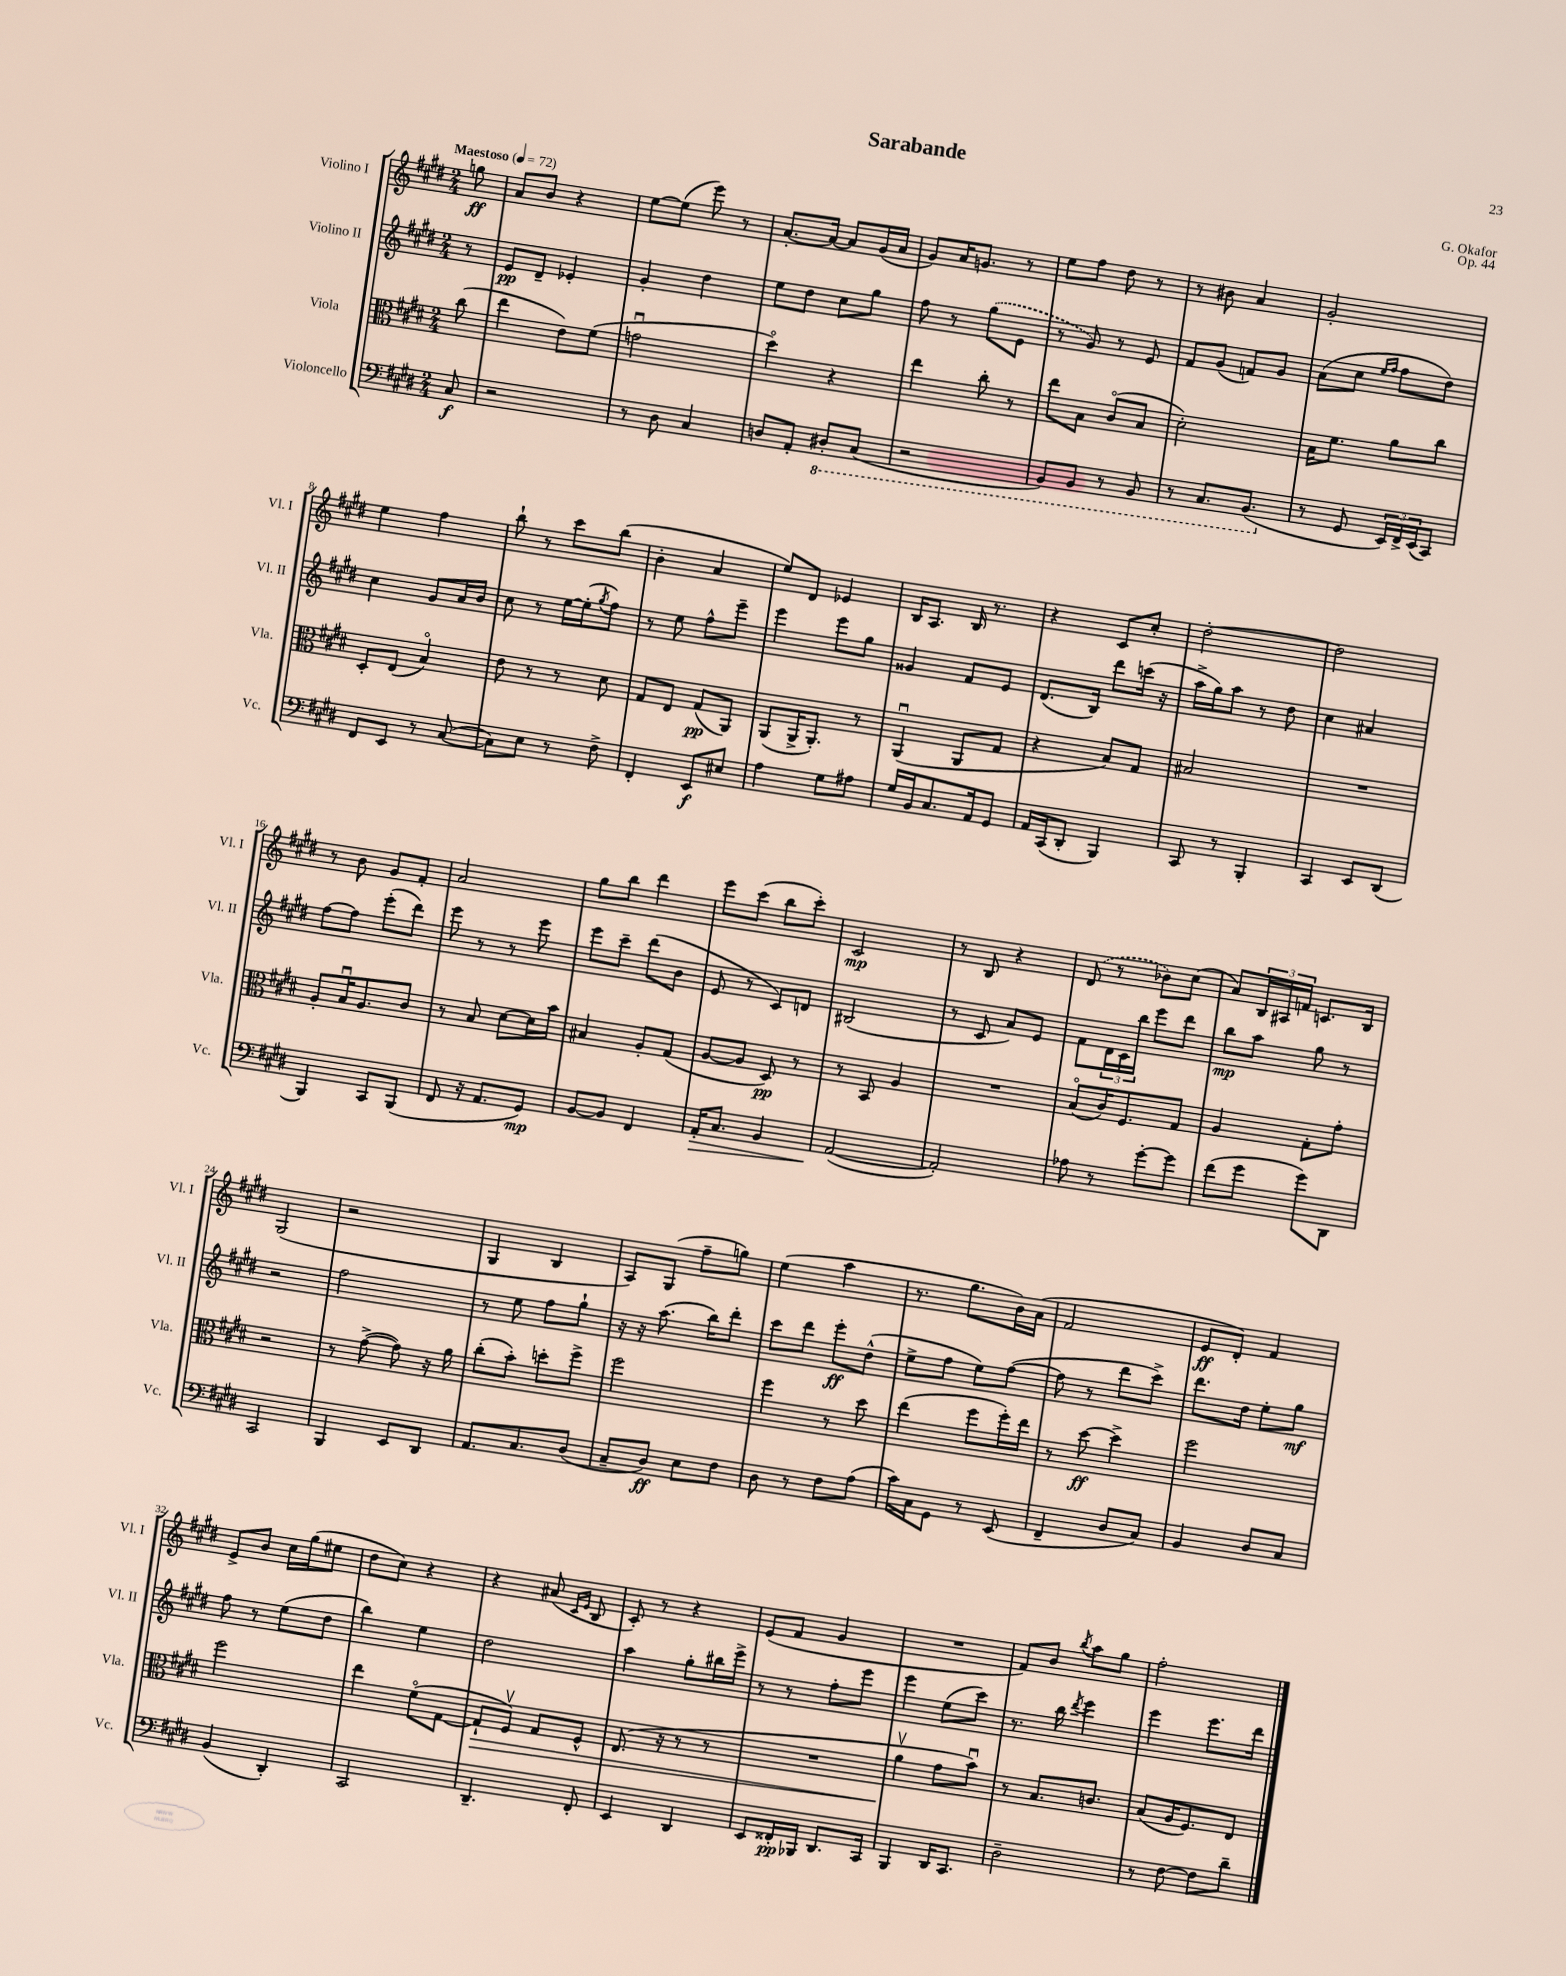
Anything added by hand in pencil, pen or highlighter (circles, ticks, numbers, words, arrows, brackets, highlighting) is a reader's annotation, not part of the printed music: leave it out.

**kern	**dynam	**kern	**dynam	**kern	**dynam	**kern	**dynam
*part4	*part4	*part3	*part3	*part2	*part2	*part1	*part1
*staff4	*staff4	*staff3	*staff3	*staff2	*staff2	*staff1	*staff1
*I"Violoncello	*	*I"Viola	*	*I"Violino II	*	*I"Violino I	*
*I'Vc.	*	*I'Vla.	*	*I'Vl. II	*	*I'Vl. I	*
*clefF4	*	*clefC3	*	*clefG2	*	*clefG2	*
*k[f#c#g#d#]	*	*k[f#c#g#d#]	*	*k[f#c#g#d#]	*	*k[f#c#g#d#]	*
*M2/4	*	*M2/4	*	*M2/4	*	*M2/4	*
*MM72	*	*MM72	*	*MM72	*	*MM72	*
=	=	=	=	=	=	=	=
!	!	!	!	!	!	!LO:TX:a:B:t=Maestoso	!
8C#/	f	(8cc#\	.	8r	.	8ggn\	ff
=1	=1	=1	=1	=1	=1	=1	=1
2r	.	4ee\	.	8e/L	pp	8a/L	.
.	.	.	.	8d#~/J	.	8b/J	.
.	.	8e\L)	.	4e-X'/	.	4r	.
.	.	(8f#\J	.	.	.	.	.
=2	=2	=2	=2	=2	=2	=2	=2
8r	.	2gnu\	.	4g#'/	.	[8ee\L	.
8D#\	.	.	.	.	.	(8ee\J]	.
4C#/	.	.	.	4dd#\	.	8eee\)	.
.	.	.	.	.	.	8r	.
=3	=3	=3	=3	=3	=3	=3	=3
8Dn/L	.	4dd#\)	.	8ee\L	.	[8.a'/L	.
8AA'/J	.	.	.	8dd#\J	.	.	.
.	.	.	.	.	.	16a/Jk_	.
*8ba	*	*	*	*	*	*	*
8DD#X'/L	.	4r	.	8cc#\L	.	8a/L]	.
(8CC#/J	.	.	.	8gg#\J	.	(16g#/L	.
.	.	.	.	.	.	16a/JJ	.
=4	=4	=4	=4	=4	=4	=4	=4
2r	.	4ee\	.	8ff#\	.	8g#/L)	.
.	.	.	.	8r	.	16a/K	.
.	.	.	.	.	.	8.gn/J	.
.	.	8cc#'\	.	(8gg#\L	.	.	.
.	.	8r	.	8e\J	.	8r	.
=5	=5	=5	=5	=5	=5	=5	=5
8BBB/L)	.	8ee\L	.	8r	.	8ee\L	.
8BBB/J	.	8B\J	.	8g#/)	.	8ff#\J	.
8r	.	(8c#/L	.	8r	.	8dd#\	.
8BBB/	.	8B/J	.	8e/	.	8r	.
=6	=6	=6	=6	=6	=6	=6	=6
8r	.	2d#'\)	.	8f#/L	.	8r	.
8.CC#/L	.	.	.	(8g#/J	.	8b#X\	.
.	.	.	.	8fn/L)	.	4a/	.
(8.BBB/J	.	.	.	.	.	.	.
.	.	.	.	8g#/J	.	.	.
=7	=7	=7	=7	=7	=7	=7	=7
*X8ba	*	*	*	*	*	*	*
8r	.	16B\KL	.	(8a\L	.	2g#'/	.
.	.	8.f#\J	.	.	.	.	.
8GG#/	.	.	.	8cc#\J	.	.	.
.	.	.	.	16qqee/LL	.	.	.
.	.	.	.	16qqff#/JJ	.	.	.
24EE/LL)	.	8a\L	.	8ff#\L	.	.	.
24FF#^/	.	.	.	.	.	.	.
(24EE/J	.	.	.	.	.	.	.
8CC#/J)	.	8cc#\J	.	8dd#\J)	.	.	.
!!LO:LB:g=z
=8	=8	=8	=8	=8	=8	=8	=8
8FF#/L	.	8D#'/L	.	4cc#\	.	4ee\	.
8EE/J	.	(8E/J	.	.	.	.	.
8r	.	4B/)	.	8g#/L	.	4ff#\	.
([8C#/	.	.	.	16a/L	.	.	.
.	.	.	.	16b/JJ	.	.	.
=9	=9	=9	=9	=9	=9	=9	=9
8C#\L])	.	8e\	.	8cc#\	.	8bb`\	.
8E\J	.	8r	.	8r	.	8r	.
8r	.	8r	.	[16ee\LL	.	8ccc#\L	.
.	.	.	.	(16ee'\J]	.	.	.
.	.	.	.	8qgg#/	.	.	.
8F#^\	.	8d#\	.	8ff#\J)	.	(8bb\J	.
=10	=10	=10	=10	=10	=10	=10	=10
4FF#'/	.	8G#/L	.	8r	.	4b'\	.
.	.	8E/J	.	8ee\	.	.	.
8EE/L	f	(8G#/L	pp	8ff#^^\L	.	4a/	.
8E#X/J	.	8AA/J)	.	8eee~\J	.	.	.
=11	=11	=11	=11	=11	=11	=11	=11
4A\	.	(8AA/L	.	4eee\	.	8ee/L)	.
.	.	16AA^/K	.	.	.	8d#/J	.
.	.	8.AA'/J)	.	.	.	.	.
8G#\L	.	.	.	8eee\L	.	4e-X/	.
8A#X\J	.	8r	.	8gg#\J	.	.	.
=12	=12	=12	=12	=12	=12	=12	=12
16G#/LL	.	(4AAu/	.	4g##X/	.	16B/KL	.
16BB/J	.	.	.	.	.	8.A/J	.
8.C#/	.	.	.	.	.	.	.
.	.	8AA/L	.	8f#/L	.	16B/	.
16AA/k	.	.	.	.	.	8.r	.
8GG#/J	.	8G#/J	.	8e/J	.	.	.
=13	=13	=13	=13	=13	=13	=13	=13
16AA/LL	.	4r	.	(8.d#/L	.	4r	.
(16CC#/J	.	.	.	.	.	.	.
8DD#'/J	.	.	.	.	.	.	.
.	.	.	.	16B/Jk)	.	.	.
4BBB/)	.	8B/L)	.	8ddd#\L	.	8c#/L	.
.	.	8G#/J	.	(16cccn\Jk	.	8cc#'/J	.
.	.	.	.	16r	.	.	.
=14	=14	=14	=14	=14	=14	=14	=14
8CC#/	.	2B#X/	.	16aa^\LL	.	[2dd#'\	.
.	.	.	.	16gg#\J)	.	.	.
8r	.	.	.	8aa\J	.	.	.
4BBB'/	.	.	.	8r	.	.	.
.	.	.	.	8dd#\	.	.	.
=15	=15	=15	=15	=15	=15	=15	=15
4CC#/	.	2r	.	4cc#\	.	2dd#\]	.
8EE/L	.	.	.	4a#X/	.	.	.
(8DD#/J	.	.	.	.	.	.	.
!!LO:LB:g=z
=16	=16	=16	=16	=16	=16	=16	=16
4BBB/)	.	8A'/L	.	[8ff#\L	.	8r	.
.	.	16Bu/K	.	8ff#\J]	.	8b\	.
.	.	8.A/	.	.	.	.	.
8CC#/L	.	.	.	(8eee'\L	.	8g#/L	.
(8BBB/J	.	8c#/J	.	8ddd#\J)	.	8f#'/J	.
=17	=17	=17	=17	=17	=17	=17	=17
8FF#/	.	8r	.	8eee\	.	2a/	.
16r	.	8B/	.	8r	.	.	.
8.AA/L	.	.	.	.	.	.	.
.	.	[8d#\L	.	8r	.	.	.
8GG#/J)	mp	16d#\L]	.	8eee\	.	.	.
.	.	16b\JJ	.	.	.	.	.
=18	=18	=18	=18	=18	=18	=18	=18
[8BB/L	.	4B#X/	.	8eee\L	.	8gg#\L	.
8BB/J]	.	.	.	8ccc#~\J	.	8bb\J	.
4FF#/	.	8A'/L	.	(8ddd#\L	.	4ddd#\	.
.	.	(8G#/J	.	8b\J	.	.	.
=19	=19	=19	=19	=19	=19	=19	=19
!	!LO:HP:b	!	!	!	!	!	!
16AA'/KL	>	[8A/L	.	8e/	.	8eee\L	.
8.C#/J	.	.	.	.	.	.	.
.	.	8A/J]	.	8r	.	(8ccc#\J	.
4BB/	.	8D#/)	pp	8c#/L)	.	8bb\L	.
.	.	8r	.	8dn/J	.	8ccc#'\J)	.
=20	=20	=20	=20	=20	=20	=20	=20
([2AA/	.	8r	.	(2B#X/	.	2c#/	mp
.	.	8BB/	.	.	.	.	.
.	.	4A/	.	.	.	.	.
.	]	.	.	.	.	.	.
=21	=21	=21	=21	=21	=21	=21	=21
2AA'/])	.	2r	.	8r	.	8r	.
.	.	.	.	8c#/	.	8B/	.
.	.	.	.	8a/L)	.	4r	.
.	.	.	.	8e/J	.	.	.
=22	=22	=22	=22	=22	=22	=22	=22
8A-X\	.	(8B/L	.	8f#\L	.	(8d#/	.
8r	.	16c#/K)	.	24d#\L	.	8r	.
.	.	.	.	24c#\	.	.	.
.	.	8.F#/	.	.	.	.	.
.	.	.	.	24bb\JJ	.	.	.
[8g#'\L	.	.	.	8eee\L	.	8b-X\L)	.
8g#\J]	.	8G#/J	.	8ddd#\J	.	(8cc#\J	.
=23	=23	=23	=23	=23	=23	=23	=23
(8f#\L	.	4A/	.	8bb\L	mp	8a/L)	.
8g#\J	.	.	.	8aa\J	.	24B/L	.
.	.	.	.	.	.	24A#X/	.
.	.	.	.	.	.	24fn/JJ	.
8g#\L)	.	8G#'\L	.	8gg#\	.	8.cn/L	.
8DD#\J	.	8g#'\J	.	8r	.	.	.
.	.	.	.	.	.	16B/Jk	.
!!LO:LB:g=z
=24	=24	=24	=24	=24	=24	=24	=24
2CC#/	.	2r	.	2r	.	(2G#/	.
=25	=25	=25	=25	=25	=25	=25	=25
4BBB/	.	8r	.	2ff#\	.	2r	.
.	.	([8g#^\	.	.	.	.	.
8EE/L	.	8g#\])	.	.	.	.	.
8DD#/J	.	16r	.	.	.	.	.
.	.	16a\	.	.	.	.	.
=26	=26	=26	=26	=26	=26	=26	=26
8.AA/L	.	(8cc#'\L	.	8r	.	4G#/	.
.	.	8b'\J)	.	8ee\	.	.	.
8.C#/	.	.	.	.	.	.	.
.	.	8ddn'\L	.	8ff#\L	.	4B/	.
(8D#/J	.	8ff#^\J	.	8gg#`\J	.	.	.
=27	=27	=27	=27	=27	=27	=27	=27
8C#~/L	.	2ff#\	.	16r	.	8A/L)	.
.	.	.	.	16r	.	.	.
8D#/J)	ff	.	.	(8.aa\	.	(8G#/J	.
8E\L	.	.	.	.	.	8ff#~\L	.
.	.	.	.	16bb\KL)	.	.	.
8F#\J	.	.	.	8ddd#'\J	.	8ggn\J)	.
=28	=28	=28	=28	=28	=28	=28	=28
8D#\	.	4ff#\	.	8ccc#\L	.	(4ee\	.
8r	.	.	.	8ddd#\J	.	.	.
8F#\L	.	8r	.	8eee'\L	ff	4aa\	.
(8A\J	.	8dd#\	.	(8dd#^^\J	.	.	.
=29	=29	=29	=29	=29	=29	=29	=29
16c#\LL)	.	(4ee\	.	8ee^\L	.	8.r	.
16C#\J	.	.	.	.	.	.	.
8GG#\J	.	.	.	8ff#\J	.	.	.
.	.	.	.	.	.	8.gg#\L	.
8r	.	8ff#\L	.	8ee\L)	.	.	.
(8EE/	.	16ff#'\L)	.	([8ff#\J	.	16b\L)	.
.	.	16ee\JJ	.	.	.	(16a\JJ	.
=30	=30	=30	=30	=30	=30	=30	=30
4FF#~/	.	8r	.	8ff#\]	.	2f#/	.
.	.	[8dd#\	ff	8r	.	.	.
8D#/L	.	4dd#^\]	.	8ddd#\L	.	.	.
8C#/J)	.	.	.	8ccc#^\J)	.	.	.
=31	=31	=31	=31	=31	=31	=31	=31
4BB/	.	2ff#\	.	8.ddd#\L	.	8e/L	ff
.	.	.	.	.	.	8d#'/J)	.
.	.	.	.	16dd#\Jk	.	.	.
8D#/L	.	.	.	8ee'\L	.	4f#/	.
8C#/J	.	.	.	8gg#\J	mf	.	.
!!LO:LB:g=z
=32	=32	=32	=32	=32	=32	=32	=32
(4BB/	.	2ff#\	.	8ff#\	.	8e^/L	.
.	.	.	.	8r	.	8b/J	.
4DD#'/)	.	.	.	(8ee\L	.	16cc#\LL	.
.	.	.	.	.	.	(16gg#\J	.
.	.	.	.	8dd#\J	.	8ee#X\J	.
=33	=33	=33	=33	=33	=33	=33	=33
2CC#/	.	4ee\	.	4bb\)	.	8dd#\L	.
.	.	.	.	.	.	8cc#\J)	.
.	.	(8f#\L	.	4ee\	.	4r	.
.	.	[8G#\J	.	.	.	.	.
=34	=34	=34	=34	=34	=34	=34	=34
!	!	!	!LO:HP:b	!	!	!	!
4.DD#~/	.	8G#`/L]	>	2dd#\	.	4r	.
.	.	8F#v/J)	.	.	.	.	.
.	.	8G#/L	.	.	.	(8a#X/	.
.	.	.	.	.	.	16qqc#/LL	.
.	.	.	.	.	.	16qqe/JJ	.
8FF#'/	.	8F#^^/J	.	.	.	8B/	.
=35	=35	=35	=35	=35	=35	=35	=35
4EE/	.	(8.E/	.	4aa\	.	8c#'/)	.
.	.	.	.	.	.	8r	.
.	.	16r	.	.	.	.	.
4DD#/	.	8r	.	8gg#'\L	.	4r	.
.	.	8r	.	16bb#X\L	.	.	.
.	.	.	.	16eee^\JJ	.	.	.
=36	=36	=36	=36	=36	=36	=36	=36
8EE/L	.	2r	.	8r	.	(8e/L	.
16FF##X'/L	pp	.	.	8r	.	8f#/J	.
16BBB-X/JJ	.	.	.	.	.	.	.
8.DD#/L	.	.	.	8ff#'\L	.	4g#/	.
.	.	.	.	8eee\J	.	.	.
16CC#/Jk	.	.	.	.	.	.	.
=37	=37	=37	=37	=37	=37	=37	=37
4BBB/	.	4av\	.	4eee\	.	2r	.
16DD#/KL	.	8g#\L	]	(8ee\L	.	.	.
8.CC#/J	.	.	.	.	.	.	.
.	.	8bu\J)	.	8ccc#\J)	.	.	.
=38	=38	=38	=38	=38	=38	=38	=38
2D#~\	.	8r	.	8.r	.	8f#/L)	.
.	.	8.B/L	.	.	.	8b/J	.
.	.	.	.	16bb\	.	.	.
.	.	.	.	8qddd#/	.	8qbb/	.
.	.	.	.	4eee\	.	8aa\L	.
.	.	8.cn/J	.	.	.	.	.
.	.	.	.	.	.	8gg#\J	.
=39	=39	=39	=39	=39	=39	=39	=39
8r	.	(8B/L	.	4eee\	.	2ff#'\	.
[8F#\	.	16A/K	.	.	.	.	.
.	.	8.F#/)	.	.	.	.	.
8F#\L]	.	.	.	8.eee\L	.	.	.
8d#~\J	.	8E/J	.	.	.	.	.
.	.	.	.	16ddd#\Jk	.	.	.
==	==	==	==	==	==	==	==
*-	*-	*-	*-	*-	*-	*-	*-
